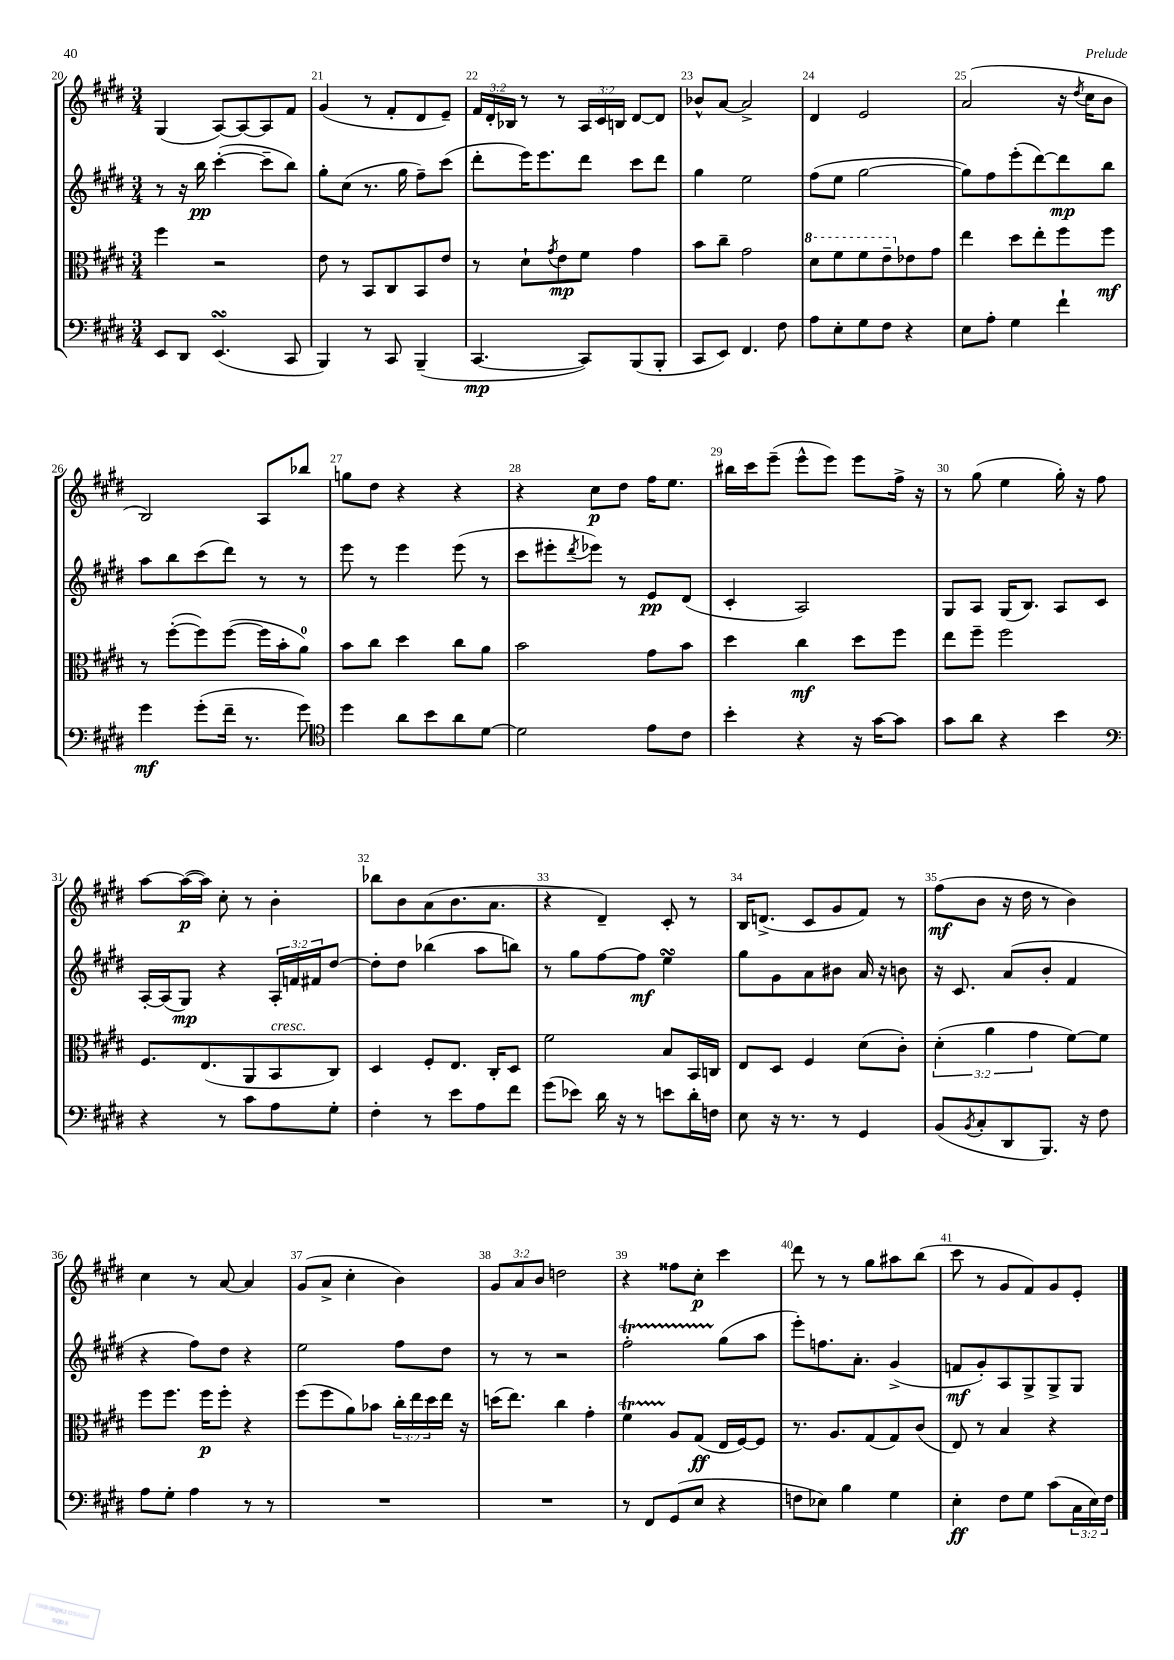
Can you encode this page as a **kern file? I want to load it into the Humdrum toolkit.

**kern	**kern	**kern	**kern
*staff4	*staff3	*staff2	*staff1
*clefF4	*clefC3	*clefG2	*clefG2
*k[f#c#g#d#]	*k[f#c#g#d#]	*k[f#c#g#d#]	*k[f#c#g#d#]
*M3/4	*M3/4	*M3/4	*M3/4
8EE	4ff#	8r	(4G#
8DD#	.	16r	.
.	.	16bb	.
(4.EE	2r	([4ccc#'	[8A)
.	.	.	8A_
.	.	8ccc#~]	8A]
8CC#	.	8bb)	8f#
=	=	=	=
4BBB)	8e	8gg#'	(4g#
.	8r	(8cc#	.
8r	8BB	8.r	8r
8CC#	8C#	.	8f#'
.	.	16gg#	.
(4BBB~	8BB	8ff#~)	8d#
.	8e	(8ccc#	8e~)
=	=	=	=
[4.CC#	8r	8ddd#'	24f#
.	.	.	24d#'
.	.	.	24B-
.	8d#`	16eee)	8r
.	.	8.eee	.
.	8qg#	.	.
.	8e	.	8r
8CC#])	8f#	8ddd#	24A
.	.	.	24c#
.	.	.	24B
(8BBB	4g#	8ccc#	[8d#
8BBB'	.	8ddd#	8d#]
=	=	=	=
8CC#	8b	4gg#	8b-^^
8EE)	8cc#~	.	[8a
4.FF#	2g#	2ee	2a^]
8F#	.	.	.
=	=	=	=
8A	8dd#	(8ff#	4d#
8E'	8ff#	8ee	.
8G#	8ff#	[2gg#	2e
8F#	8ee~	.	.
4r	8e-	.	.
.	8g#	.	.
=	=	=	=
8E	4ee	8gg#])	(2a
8A'	.	8ff#	.
4G#	8dd#	(8eee'	.
.	8ee'	[8ddd#)	.
4f#`	8ff#	8ddd#]	16r
.	.	.	8qdd#
.	.	.	16cc#
.	8ff#	8bb	8b
=	=	=	=
4g#	8r	8aa	2B)
.	([8ff#'	8bb	.
(8g#'	8ff#])	(8ccc#	.
16f#~	([8ff#	8ddd#)	.
8.r	.	.	.
.	16ff#]	8r	8A
.	16b'	.	.
8g#)	8a)	8r	8bb-
=	=	=	=
*clefC4	*	*	*
4dd#	8b	8eee	8gg
.	8cc#	8r	8dd#
8a	4dd#	4eee	4r
8b	.	.	.
8a	8cc#	(8eee	4r
[8d#	8a	8r	.
=	=	=	=
2d#]	2b	8ccc#	4r
.	.	8eee#'	.
.	.	8qddd#	.
.	.	8eee-)	8cc#
.	.	8r	8dd#
8e	8g#	8e	16ff#
.	.	.	8.ee
8c#	8b	(8d#	.
=	=	=	=
4b'	4dd#	4c#'	16bb#
.	.	.	16ccc#
.	.	.	(8eee~
4r	4cc#	2A)	8eee^^
.	.	.	8eee)
16r	8dd#	.	8eee
[16g#	.	.	.
8g#]	8ff#	.	16ff#^
.	.	.	16r
=	=	=	=
8g#	8ee	8G#	8r
8a	8ff#~	8A	(8gg#
4r	2ff#	(16G#	4ee
.	.	8.B)	.
4b	.	8A	16gg#')
.	.	.	16r
.	.	8c#	8ff#
=	=	=	=
*clefF4	*	*	*
4r	8.F#	[16A'	[8aa
.	.	(16A]	.
.	.	8G#)	(16aa_
.	(8.E	.	16aa])
8r	.	4r	8cc#'
8c#	8AA	.	8r
8A	8BB	24A'	4b'
.	.	24f	.
.	.	24f#	.
8G#'	8C#)	[8dd#	.
=	=	=	=
4F#'	4D#	8dd#']	8bb-
.	.	8dd#	8b
8r	8F#'	(4bb-	(8a
8e	8.E	.	8.b
8A	.	8aa	.
.	16C#'	.	8.a
8f#	8D#	8bb)	.
=	=	=	=
(8g#	2f#	8r	4r
8e-)	.	8gg#	.
16d#	.	[8ff#	4d#~)
16r	.	.	.
8r	.	8ff#]	.
8e	8B	4ee	8c#'
16d#'	16BB	.	8r
16F	16C	.	.
=	=	=	=
8E	8E	8gg#	16B
.	.	.	(8.d^
16r	8D#	8g#	.
8.r	.	.	.
.	4F#	8a	8c#
8r	.	8b#	8g#
4GG#	(8d#	16a	8f#)
.	.	16r	.
.	8c#')	8b	8r
=	=	=	=
(8BB	(6d#'	16r	(8ff#
.	.	8.c#	.
8qBB	.	.	.
8C#'	.	.	8b
.	6a	.	.
8DD#	.	(8a	16r
.	.	.	16dd#
.	6g#	.	.
8.BBB)	.	8b'	8r
.	[8f#)	4f#	4b)
16r	.	.	.
8F#	8f#]	.	.
=	=	=	=
8A	8ff#	4r	4cc#
8G#'	8.ff#	.	.
4A	.	8ff#)	8r
.	16ff#	.	.
.	8ff#'	8dd#	[8a
8r	4r	4r	4a]
8r	.	.	.
=	=	=	=
2.r	(8ff#	2ee	(8g#
.	8ff#	.	8a^
.	8a)	.	4cc#'
.	8b-	.	.
.	24cc#'	8ff#	4b)
.	24ee	.	.
.	24dd#	.	.
.	16ee	8dd#	.
.	16r	.	.
=	=	=	=
2.r	(16dd	8r	12g#
.	8.ee)	.	.
.	.	.	12a
.	.	8r	.
.	.	.	12b
.	4cc#	2r	2dd
.	4g#'	.	.
=	=	=	=
8r	4f#	2ff#'	4r
8FF#	.	.	.
(8GG#	8A	.	8ff##
8E	(8G#	.	8cc#'
4r	16E	(8gg#	4ccc#
.	[16F#)	.	.
.	8F#]	8aa	.
=	=	=	=
8F	8.r	8eee')	8ddd#
8E-)	.	8.ff	8r
.	8.A	.	.
4B	.	.	8r
.	.	8.a'	.
.	(8G#	.	8gg#
4G#	8G#)	(4g#^	8aa#
.	(8c#	.	(8bb
=	=	=	=
4E'	8E)	8f	8ccc#
.	8r	8g#')	8r
8F#	4B	8A	8g#
8G#	.	8G#^	8f#)
(8c#	4r	8G#^	8g#
24C#	.	8G#	8e'
24E)	.	.	.
24F#	.	.	.
==	==	==	==
*-	*-	*-	*-
